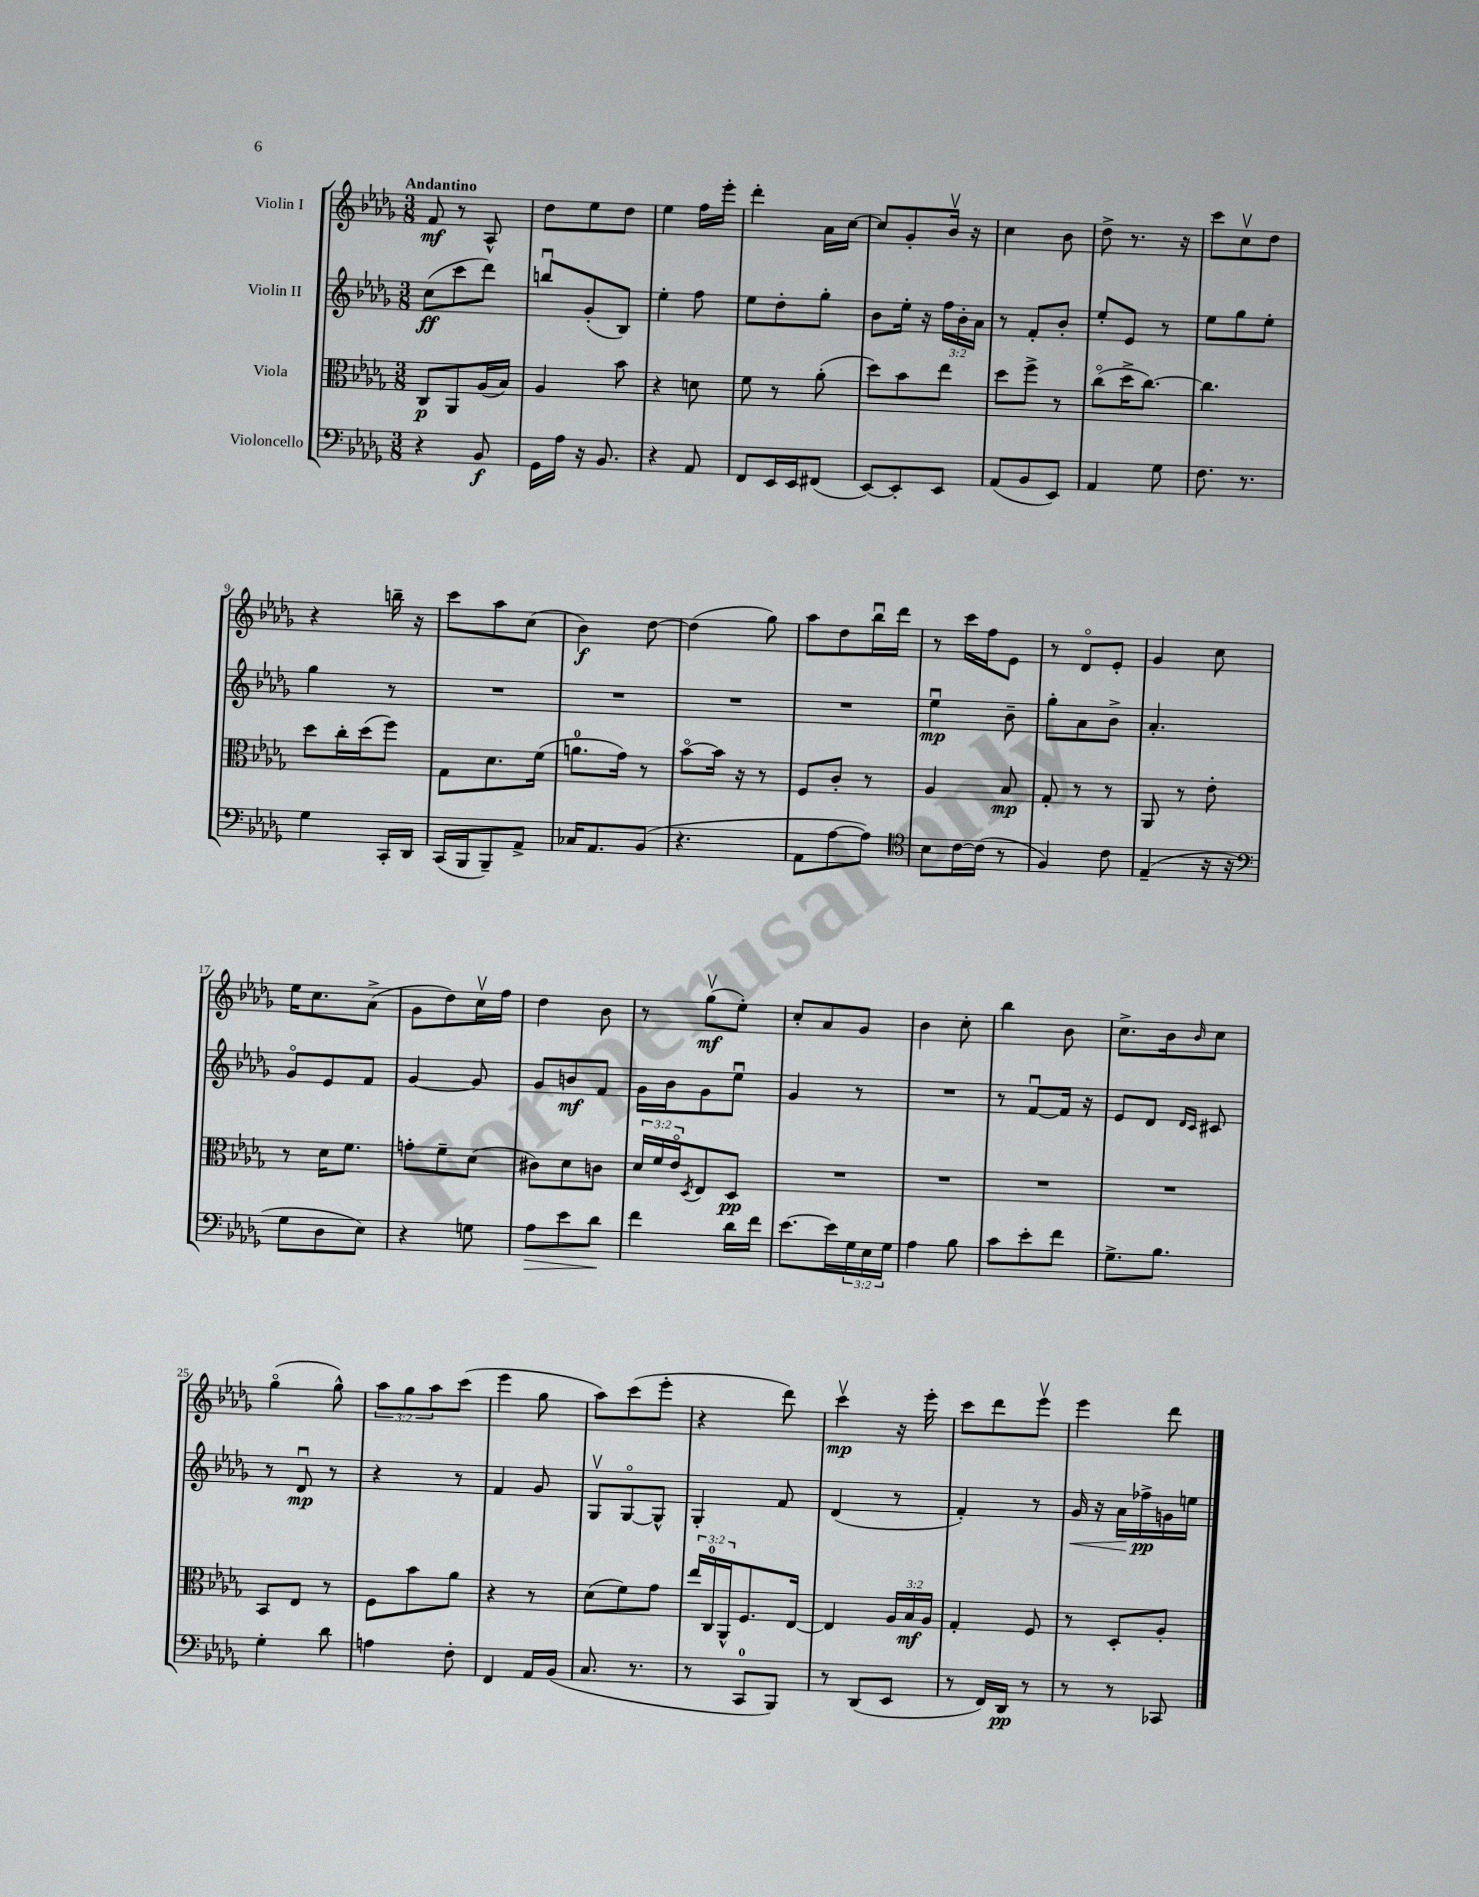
<<
\new StaffGroup <<
\new Staff = "s0" \with { instrumentName = "Violin I" } {
    \clef treble \key des \major \numericTimeSignature \time 3/8 \override Staff.TupletNumber.text = #tuplet-number::calc-fraction-text \tempo "Andantino"
    f'8\mf r8 aes8-^ |
    des''8 ees''8 des''8 |
    ees''4 f''16 ees'''16-. |
    des'''4-. aes'16 c''16~ |
    c''8 ges'8-. bes'16\upbow r16 |
    c''4 bes'8 |
    des''8-> r8. r16 |
    c'''8 c''8\upbow des''8 |
    r4 b''16-- r16 |
    c'''8 aes''8 c''8( |
    bes'4\f) des''8~ |
    des''4( ges''8) |
    aes''8 des''8 bes''16\downbow des'''16 |
    r8 c'''16 f''16 ees'8 |
    r8 des'8\flageolet ees'8-. |
    ges'4 c''8 |
    ees''16 c''8. aes'8->( |
    ges'8 des''8) c''16\upbow f''16 |
    des''4 bes'8 |
    r8 ges''8\upbow\mf( ees''8-.) |
    c''8-. aes'8 ges'8 |
    bes'4 c''8-. |
    bes''4 bes'8 |
    c''8.-> bes'16 \grace { bes'16 } c''8 |
    ges''4\flageolet( ges''8-^) |
    \tuplet 3/2 { aes''8 ges''8 aes''8 } c'''8( |
    ees'''4 ges''8 |
    aes''8) c'''8( ees'''8-. |
    r4 des'''8) |
    c'''4\upbow\mp r16 ees'''16-. |
    c'''8 des'''8 ees'''8\upbow |
    ees'''4 des'''8 \bar "|." |
}
\new Staff = "s1" \with { instrumentName = "Violin II" } {
    \clef treble \key des \major \numericTimeSignature \time 3/8 \override Staff.TupletNumber.text = #tuplet-number::calc-fraction-text
    c''8\ff( c'''8 des'''8) |
    b''8\downbow ges'8-.( bes8) |
    ees''4-. f''8 |
    ees''8 des''8-. ges''8-. |
    bes'8 ees''16-. r16 \tuplet 3/2 { f''16 bes'16-. aes'16 } |
    r8 f'8-. bes'8-. |
    ees''8-. ees'8 r8 |
    ees''8 ges''8 ees''8-. |
    ges''4 r8 |
    R4. |
    R4. |
    R4. |
    R4. |
    ees''4\downbow\mp bes'8-- |
    ges''8-. aes'8 bes'8-> |
    aes'4.-. |
    ges'8\flageolet ees'8 f'8 |
    ges'4~ ges'8 |
    ges'8 b'8\mf f'8 |
    ges'16 bes'16 ges'8 ees''8\downbow |
    ges'4 r8 |
    R4. |
    r8 f'8~\downbow f'16 r16 |
    ees'8 des'8 \grace { des'16 c'16 } cis'8 |
    r8 des'8\downbow\mp r8 |
    r4 r8 |
    f'4 ges'8 |
    ges8\upbow ges8~\flageolet ges8-^ |
    ges4-. f'8 |
    des'4( r8 |
    f'4-.) r8 |
    ges'16\< r16 aes'16 fes''16->\pp\! g'16 e''16 \bar "|." |
}
\new Staff = "s2" \with { instrumentName = "Viola" } {
    \clef alto \key des \major \numericTimeSignature \time 3/8 \override Staff.TupletNumber.text = #tuplet-number::calc-fraction-text
    c8\p aes,8 aes16( bes16) |
    aes4 bes'8 |
    r4 d'8 |
    f'8 r8 aes'8-.( |
    des''8) bes'8 ees''8 |
    des''8 f''8-> r8 |
    c''8\flageolet( des''16-> c''8.~) |
    c''4. |
    des''8 c''16-. des''16( f''8) |
    ges8 des'8. f'16( |
    a'8.-0 ges'16) r8 |
    bes'8~\flageolet bes'16 r16 r8 |
    f8 c'8-. r8 |
    aes4 bes8\mp |
    ges8-. r8 r8 |
    aes,8 r8 ees'8-. |
    r8 des'16 f'8. |
    g'8-. f'8-- des'8( |
    cis'8) des'8 c'8 |
    \tuplet 3/2 { des'16 f'16 ees'16\flageolet } \acciaccatura { des8 } ees8 des8\pp |
    R4. |
    R4. |
    R4. |
    R4. |
    bes,8 ees8 r8 |
    f8 bes'8 aes'8 |
    r4 r8 |
    des'8( f'8) ges'8 |
    \tuplet 3/2 { ees''16 c16-0 aes,16-^ } f8. ees16~ |
    ees4 \tuplet 3/2 { aes16 bes16\mf aes16 } |
    ges4-. f8 |
    r8 des8-. aes8-. \bar "|." |
}
\new Staff = "s3" \with { instrumentName = "Violoncello" } {
    \clef bass \key des \major \numericTimeSignature \time 3/8 \override Staff.TupletNumber.text = #tuplet-number::calc-fraction-text
    r4 bes,8\f |
    ges,16 aes16 r16 bes,8. |
    r4 aes,8 |
    f,8 ees,16 ees,16 fis,8( |
    ees,8~) ees,8-. ees,8 |
    aes,8( bes,8 ees,8) |
    aes,4 ges8 |
    f8. r8. |
    ges4 c,16-. des,16 |
    c,16( bes,,16 bes,,8--) aes,8-> |
    ces16 aes,8. bes,8( |
    r4. |
    aes,8 aes8~ aes8) |
    \clef tenor bes8 c'16~ c'16( r8 |
    f4) c'8 |
    ees4--( r16 r16 |
    \clef bass ges8 des8 ees8) |
    r4 g8 |
    aes8\> ees'8 des'8\! |
    f'4 des'16 f'16 |
    ees'8.~ ees'16 \tuplet 3/2 { ges16 ees16 ges16 } |
    aes4 bes8 |
    c'8 ees'8-. f'8 |
    ges8.-> bes8. |
    ges4-. des'8 |
    a4 f8-. |
    f,4 aes,16 bes,16( |
    c8. r8. |
    r8 c,8-0 bes,,8) |
    r8 des,8( ees,8 |
    r8 f,16) des,16\pp r8 |
    r8 r8 ces,8 \bar "|." |
}
>>
>>
